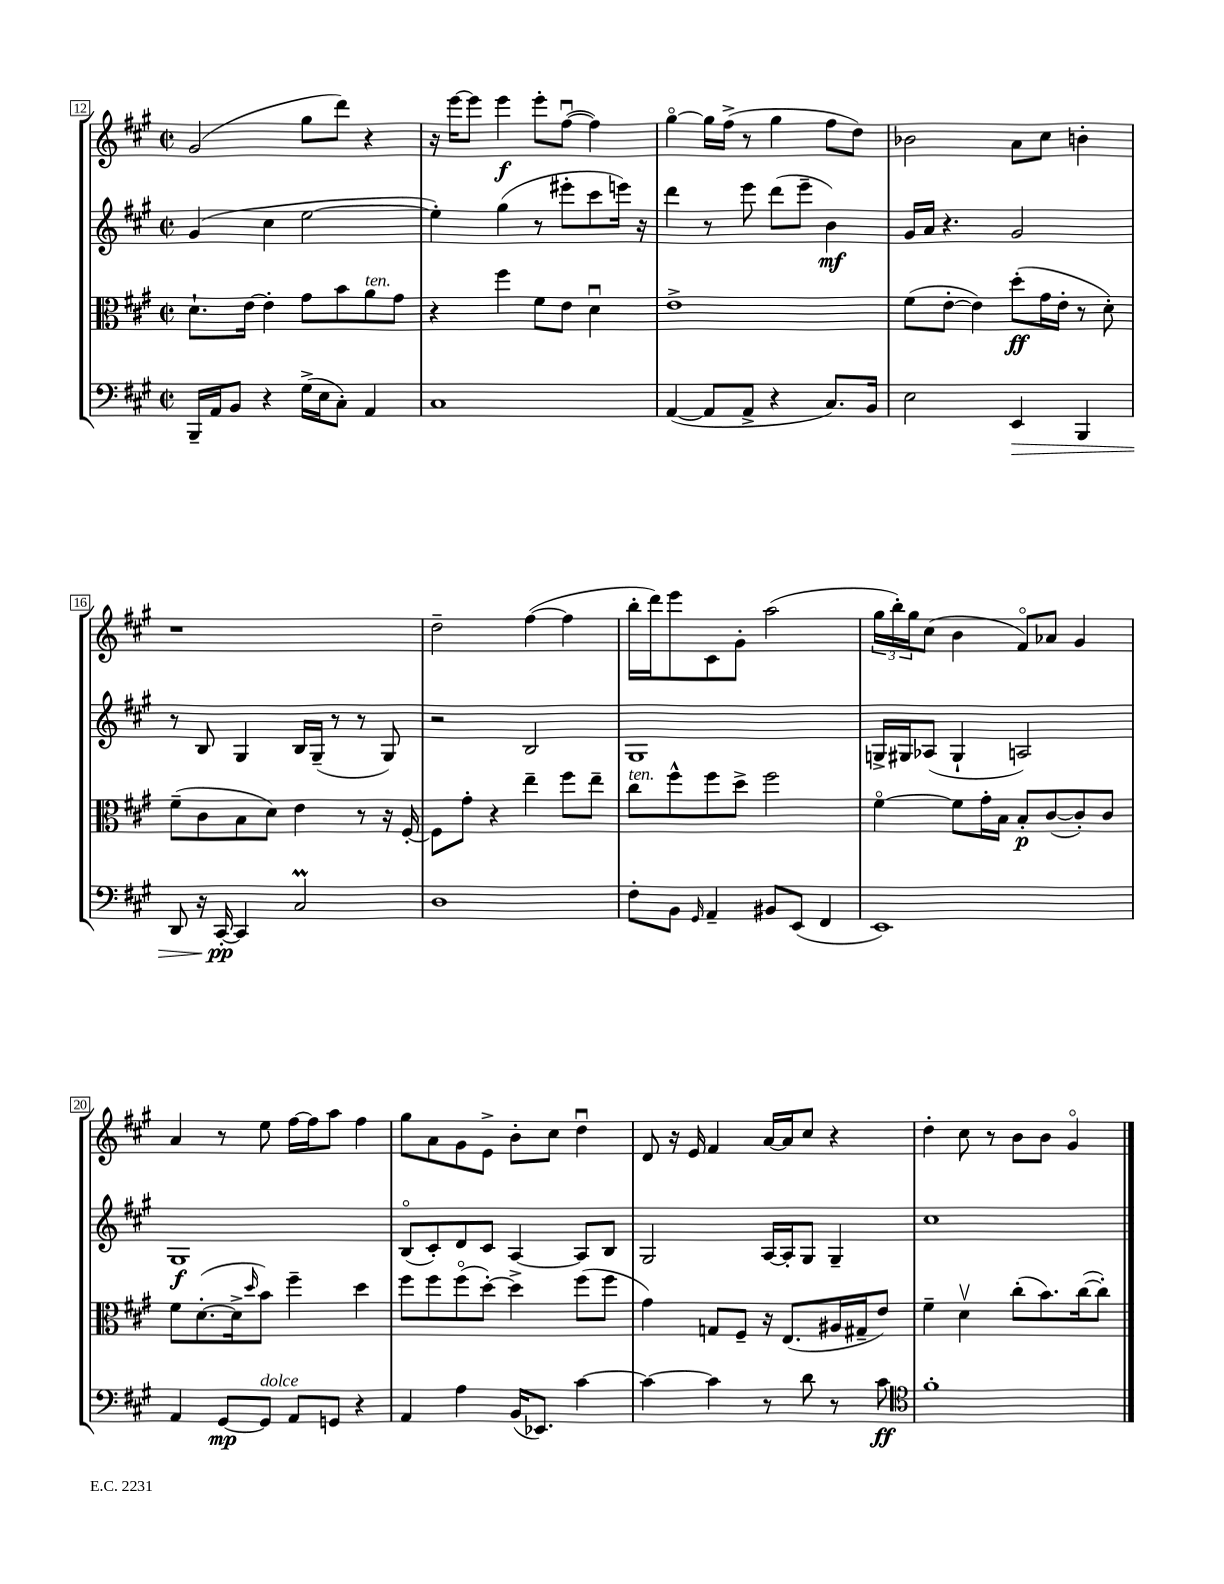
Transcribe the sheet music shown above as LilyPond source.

<<
\new StaffGroup <<
\new Staff = "s0" {
    \clef treble \key a \major \defaultTimeSignature \time 2/2
    gis'2( gis''8 d'''8) r4 |
    r16 e'''16~ e'''8 e'''4\f e'''8-. fis''8~\downbow( fis''4) |
    gis''4~\flageolet gis''16 fis''16->( r8 gis''4 fis''8 d''8) |
    bes'2 a'8 cis''8 b'4-. |
    r1 |
    d''2-- fis''4~( fis''4 |
    b''16-. d'''16) e'''8 cis'8 gis'8-. a''2( |
    \tuplet 3/2 { gis''16 b''16-.) gis''16 } cis''8( b'4 fis'8\flageolet) aes'8 gis'4 |
    a'4 r8 e''8 fis''16~ fis''16 a''8 fis''4 |
    gis''8 a'8 gis'8 e'8-> b'8-. cis''8 d''4\downbow |
    d'8 r16 e'16 fis'4 a'16~ a'16 cis''8 r4 |
    d''4-. cis''8 r8 b'8 b'8 gis'4\flageolet \bar "|." |
}
\new Staff = "s1" {
    \clef treble \key a \major \defaultTimeSignature \time 2/2
    gis'4( cis''4 e''2~ |
    e''4-.) gis''4( r8 eis'''8-. cis'''8 e'''16) r16 |
    d'''4 r8 e'''8 d'''8( e'''8-- b'4\mf) |
    gis'16 a'16 r4. gis'2 |
    r8 b8 gis4 b16 gis16--( r8 r8 gis8) |
    r2 b2 |
    gis1 |
    g16-> gis16 aes8( gis4-! a2) |
    gis1\f |
    b8\flageolet( cis'8-.) d'8 cis'8 a4~ a8 b8 |
    gis2 a16~ a16-. gis8 gis4-- |
    cis''1 \bar "|." |
}
\new Staff = "s2" {
    \clef alto \key a \major \defaultTimeSignature \time 2/2
    d'8.-! e'16~ e'4-. gis'8 b'8 a'8^\markup { \italic "ten." } gis'8 |
    r4 fis''4 fis'8 e'8 d'4\downbow |
    e'1-> |
    fis'8( e'8~-. e'4) d''8-.\ff( gis'16 e'16-. r8 d'8-.) |
    fis'8--( cis'8 b8 d'8) e'4 r8 r16 fis16~-. |
    fis8 gis'8-. r4 e''4-- fis''8 e''8-- |
    cis''8^\markup { \italic "ten." } fis''8-^ fis''8 d''8-> fis''2 |
    fis'4~\flageolet fis'8 gis'16-. b16 b8-.\p cis'8~( cis'8-.) cis'8 |
    fis'8 d'8.~-.( d'16-> \grace { d''16 } b'8) fis''4-- d''4 |
    fis''8 fis''8 fis''8\flageolet( d''8~-.) d''4-> fis''8( fis''8 |
    gis'4) g8 fis8-- r16 e8.( ais16 gis16-- e'8) |
    fis'4-- d'4\upbow cis''8-.( b'8.) cis''16~( cis''8-.) \bar "|." |
}
\new Staff = "s3" {
    \clef bass \key a \major \defaultTimeSignature \time 2/2
    b,,16-- a,16 b,8 r4 gis16->( e16 cis8-.) a,4 |
    cis1 |
    a,4~( a,8 a,8-> r4 cis8.) b,16 |
    e2 e,4\> b,,4 |
    d,8 r16 cis,16~-.\pp\! cis,4 cis2\prall |
    d1 |
    fis8-. b,8 \grace { gis,16 } a,4-- bis,8 e,8( fis,4 |
    e,1) |
    a,4 gis,8~\mp gis,8^\markup { \italic "dolce" } a,8 g,8 r4 |
    a,4 a4 b,16( ees,8.) cis'4~ |
    cis'4~ cis'4 r8 d'8 r8 cis'8\ff |
    \clef tenor fis'1-. \bar "|." |
}
>>
>>
\layout { \context { \Score currentBarNumber = #12 \override BarNumber.stencil = #(make-stencil-boxer 0.1 0.3 ly:text-interface::print) } }
